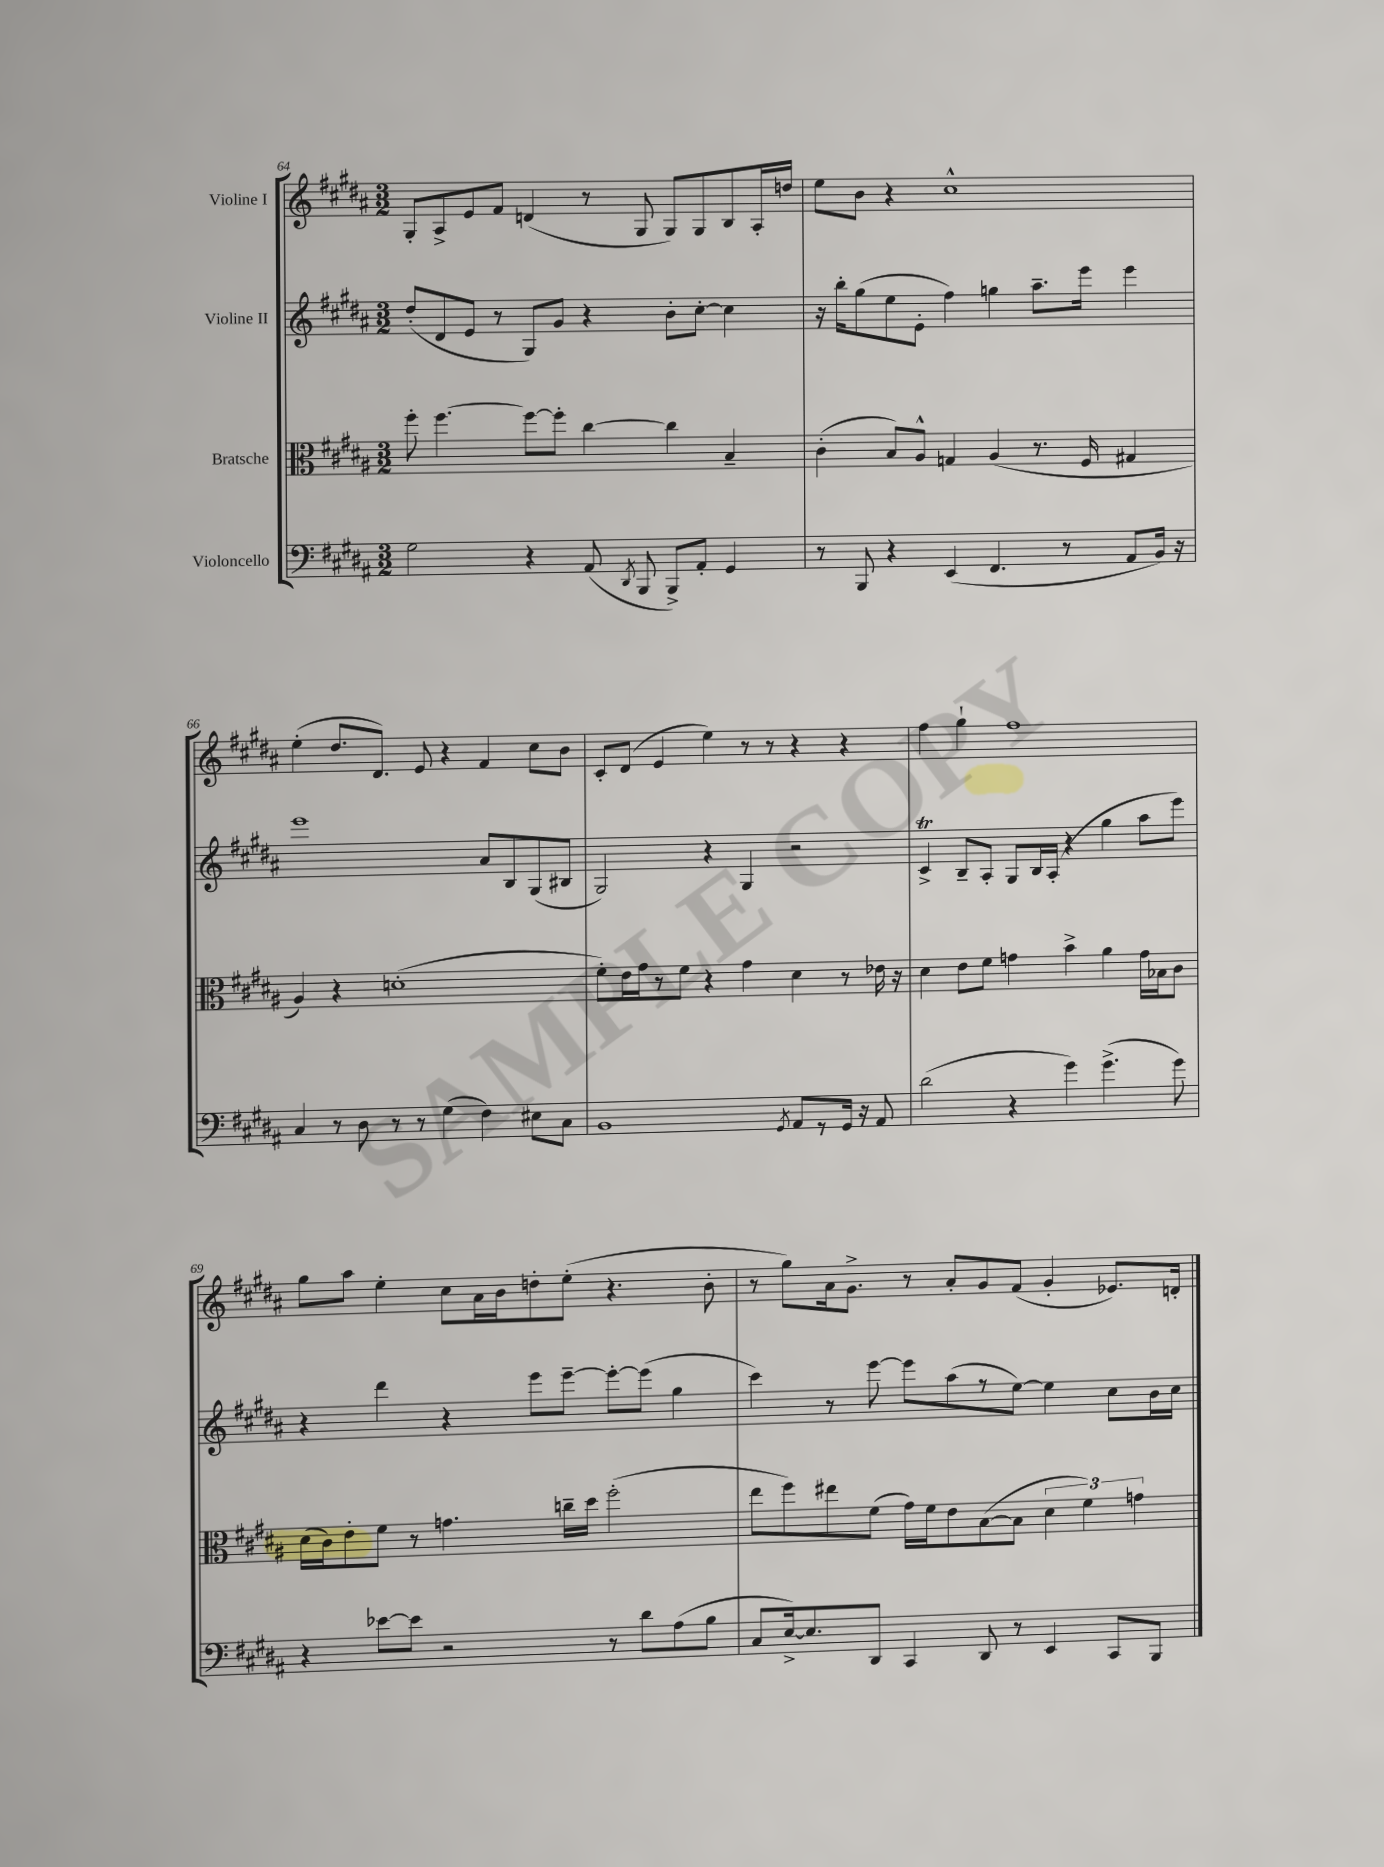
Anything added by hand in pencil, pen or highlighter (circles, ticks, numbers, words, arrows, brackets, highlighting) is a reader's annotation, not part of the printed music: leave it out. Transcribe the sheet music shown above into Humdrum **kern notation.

**kern	**kern	**kern	**kern
*staff4	*staff3	*staff2	*staff1
*clefF4	*clefC3	*clefG2	*clefG2
*k[f#c#g#d#a#]	*k[f#c#g#d#a#]	*k[f#c#g#d#a#]	*k[f#c#g#d#a#]
*M3/2	*M3/2	*M3/2	*M3/2
2G#	8ff#'	(8dd#'	8G#'
.	[4.ff#	8d#	8A#^
.	.	8e	8e
.	.	8r	8f#
4r	8ff#_	8G#)	(4d
.	8ff#']	8g#	.
(8AA#	[4cc#	4r	8r
8qDD#	.	.	.
8BBB	.	.	8G#
8BBB^)	4cc#]	8b'	8G#)
8AA#'	.	[8cc#'	8G#
4GG#	4B~	4cc#]	8B
.	.	.	16A#'
.	.	.	16dd
=	=	=	=
8r	(4c#'	16r	8ee
.	.	16bb'	.
8BBB	.	(8gg#	8b
4r	8B)	8ee	4r
.	8A#^^	8e'	.
(4EE	4G	4ff#)	1cc#^^
4.FF#	(4A#	4gg	.
.	8.r	8.aa#~	.
8r	.	.	.
.	16F#	16eee	.
8AA#	4G#	4eee	.
16BB)	.	.	.
16r	.	.	.
=	=	=	=
4C#	4A#)	1eee	(4ee'
8r	4r	.	8.dd#
8D#	.	.	.
.	.	.	8.d#)
8r	(1d'	.	.
8r	.	.	8e
(4G#	.	.	4r
4F#)	.	8a#	4f#
.	.	8B	.
8E#	.	(8G#	8cc#
8C#	.	8B#	8b
=	=	=	=
1BB	8f#')	2G#)	8c#'
.	16e	.	(8d#
.	16g#	.	.
.	8r	.	4e
.	8f#	.	.
.	4r	4r	4ee)
.	4g#	4G#	8r
.	.	.	8r
8qGG#	.	.	.
8AA#	4d#	2r	4r
8r	.	.	.
16GG#	8r	.	4r
16r	.	.	.
8AA#	16e-	.	.
.	16r	.	.
=	=	=	=
(2d#	4d#	4c#^	4ff#
.	8e	8B~	4gg#`
.	8f#	8A#'	.
4r	4g	8G#	1ff#
.	.	16B	.
.	.	(16A#'	.
4g#)	4b^	4r	.
(4.g#^	4a#	4gg#	.
.	16g	8aa#	.
.	16B-	.	.
8g#)	8c#	8eee)	.
=	=	=	=
4r	(16d#	4r	8gg#
.	16c#)	.	.
.	8e'	.	8aa#
[8e-	8f#	4ddd#	4ee'
8e-]	8r	.	.
2r	4.g	4r	8cc#
.	.	.	16a#
.	.	.	16b
.	.	8eee	8dd'
.	16cc~	[8eee~	(8ee'
.	16dd#	.	.
8r	(2ff#'	8eee'_	4.r
8d#	.	(8eee]	.
(8A#	.	4gg#	.
8B	.	.	8b'
=	=	=	=
8C#	8ee	4ccc#)	8r
[16E^)	8ff#)	.	8gg#)
8.E]	.	.	.
.	8ee#	8r	16a#
.	.	.	8.g#^
8DD#	(8f#	[8eee	.
4CC#	16g#)	8eee]	8r
.	16f#	.	.
.	8e	(8aa#	8a#'
8DD#	([8B	8r	8g#
8r	8B]	[8ee)	(8f#
4EE	6d#	4ee]	4g#'
.	6f#)	.	.
8CC#	.	8cc#	8.e-)
.	6g	.	.
8BBB	.	16b	.
.	.	16cc#	16d'
==	==	==	==
*-	*-	*-	*-
